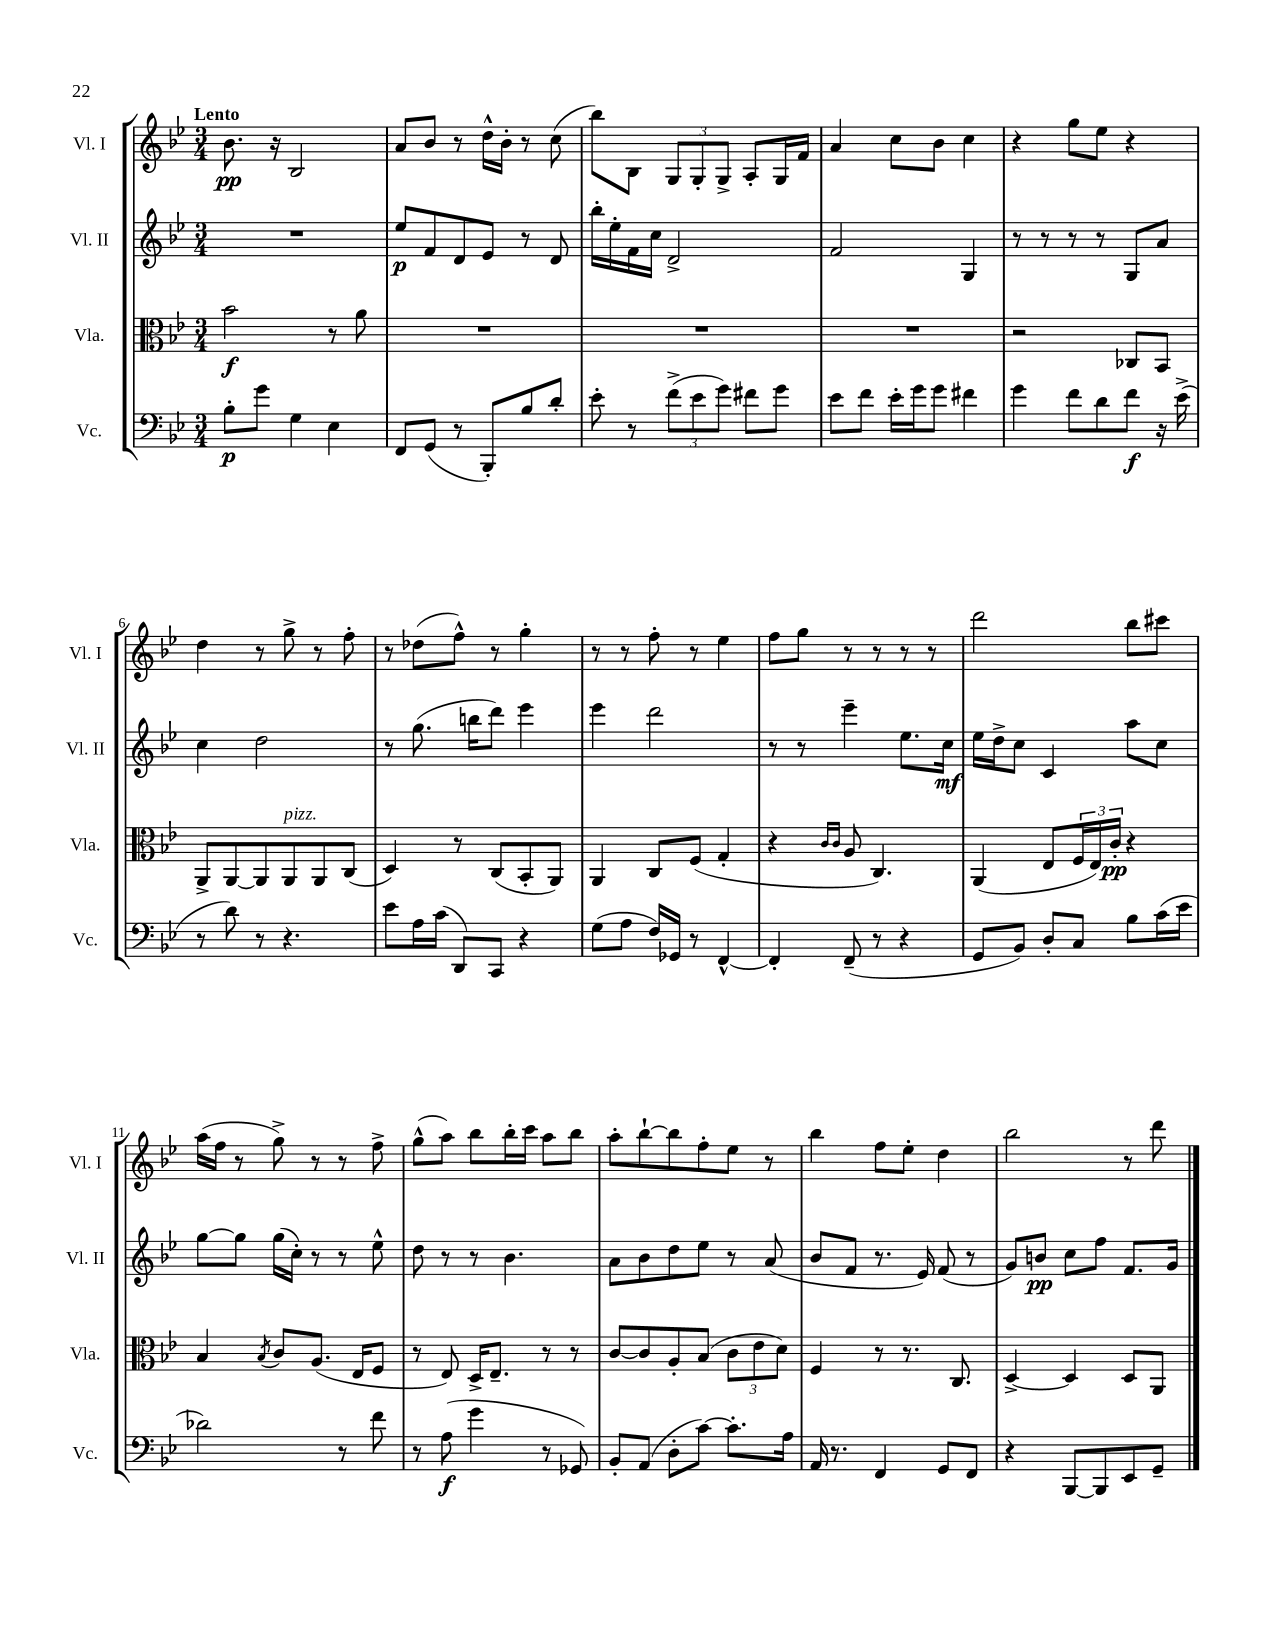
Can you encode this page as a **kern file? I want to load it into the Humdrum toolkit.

**kern	**dynam	**kern	**dynam	**kern	**dynam	**kern	**dynam
*part4	*part4	*part3	*part3	*part2	*part2	*part1	*part1
*staff4	*staff4	*staff3	*staff3	*staff2	*staff2	*staff1	*staff1
*I"Vc.	*	*I"Vla.	*	*I"Vl. II	*	*I"Vl. I	*
*I'Vc.	*	*I'Vla.	*	*I'Vl. II	*	*I'Vl. I	*
*clefF4	*	*clefC3	*	*clefG2	*	*clefG2	*
*k[b-e-]	*	*k[b-e-]	*	*k[b-e-]	*	*k[b-e-]	*
*M3/4	*	*M3/4	*	*M3/4	*	*M3/4	*
=1	=1	=1	=1	=1	=1	=1	=1
!	!	!	!	!	!	!LO:TX:a:B:t=Lento	!
8B-'\L	p	2b-\	f	2.r	.	8.b-\	pp
8g\J	.	.	.	.	.	.	.
.	.	.	.	.	.	16r	.
4G\	.	.	.	.	.	2B-/	.
4E-\	.	8r	.	.	.	.	.
.	.	8a\	.	.	.	.	.
=2	=2	=2	=2	=2	=2	=2	=2
8FF/L	.	2.r	.	8ee-/L	p	8a/L	.
(8GG/J	.	.	.	8f/	.	8b-/J	.
8r	.	.	.	8d/	.	8r	.
8BBB-'/L)	.	.	.	8e-/J	.	16dd^^\LL	.
.	.	.	.	.	.	16b-'\JJ	.
8B-/	.	.	.	8r	.	8r	.
8d'/J	.	.	.	8d/	.	(8cc\	.
=3	=3	=3	=3	=3	=3	=3	=3
8e-'\	.	2.r	.	16bb-'\LL	.	8bb-\L)	.
.	.	.	.	16ee-'\	.	.	.
8r	.	.	.	16f\	.	8B-\J	.
.	.	.	.	16cc\JJ	.	.	.
(12f^\L	.	.	.	2d^/	.	12G/L	.
12e-\	.	.	.	.	.	12G'/	.
12g\J)	.	.	.	.	.	12G^/J	.
8f#X\L	.	.	.	.	.	8A'/L	.
8g\J	.	.	.	.	.	16G/L	.
.	.	.	.	.	.	16f/JJ	.
=4	=4	=4	=4	=4	=4	=4	=4
8e-\L	.	2.r	.	2f/	.	4a/	.
8f\J	.	.	.	.	.	.	.
16e-'\LL	.	.	.	.	.	8cc\L	.
16g\J	.	.	.	.	.	.	.
8g\J	.	.	.	.	.	8b-\J	.
4f#X\	.	.	.	4G/	.	4cc\	.
=5	=5	=5	=5	=5	=5	=5	=5
4g\	.	2r	.	8r	.	4r	.
.	.	.	.	8r	.	.	.
8f\L	.	.	.	8r	.	8gg\L	.
8d\	.	.	.	8r	.	8ee-\J	.
8f\J	f	8C-X/L	.	8G/L	.	4r	.
16r	.	8BB-/J	.	8a/J	.	.	.
(16e-^\	.	.	.	.	.	.	.
!!LO:LB:g=z
=6	=6	=6	=6	=6	=6	=6	=6
8r	.	8AA^/L	.	4cc\	.	4dd\	.
8d\)	.	[8AA/	.	.	.	.	.
8r	.	8AA/]	.	2dd\	.	8r	.
!	!	!LO:TX:a:i:t=pizz.	!	!	!	!	!
4.r	.	8AA/	.	.	.	8gg^\	.
.	.	8AA/	.	.	.	8r	.
.	.	(8C/J	.	.	.	8ff'\	.
=7	=7	=7	=7	=7	=7	=7	=7
8e-\L	.	4D/)	.	8r	.	8r	.
16A\L	.	.	.	(8.gg\	.	(8dd-X\L	.
(16c\JJ	.	.	.	.	.	.	.
8DD/L)	.	8r	.	.	.	8ff^^\J)	.
.	.	.	.	16bbn\KL	.	.	.
8CC/J	.	(8C/L	.	8ddd\J)	.	8r	.
4r	.	8BB-'/	.	4eee-\	.	4gg'\	.
.	.	8AA/J)	.	.	.	.	.
=8	=8	=8	=8	=8	=8	=8	=8
(8G\L	.	4AA/	.	4eee-\	.	8r	.
8A\J	.	.	.	.	.	8r	.
16F/LL)	.	8C/L	.	2ddd\	.	8ff'\	.
16GG-X/JJ	.	.	.	.	.	.	.
8r	.	(8F/J	.	.	.	8r	.
[4FF^^/	.	4G'/	.	.	.	4ee-\	.
=9	=9	=9	=9	=9	=9	=9	=9
4FF'/]	.	4r	.	8r	.	8ff\L	.
.	.	.	.	8r	.	8gg\J	.
.	.	16qqc/LL	.	.	.	.	.
.	.	16qqc/JJ	.	.	.	.	.
(8FF~/	.	8A/	.	4eee-~\	.	8r	.
8r	.	4.C/)	.	.	.	8r	.
4r	.	.	.	8.ee-\L	.	8r	.
.	.	.	.	.	.	8r	.
.	.	.	.	16cc\Jk	mf	.	.
=10	=10	=10	=10	=10	=10	=10	=10
8GG/L	.	(4AA/	.	16ee-\LL	.	2ddd\	.
.	.	.	.	16dd^\J	.	.	.
8BB-/J)	.	.	.	8cc\J	.	.	.
8D'/L	.	8E-/L	.	4c/	.	.	.
8C/J	.	24F/L	.	.	.	.	.
.	.	24E-/)	.	.	.	.	.
.	.	24c'/JJ	pp	.	.	.	.
8B-\L	.	4r	.	8aa\L	.	8bb-\L	.
(16c\L	.	.	.	8cc\J	.	8ccc#X\J	.
16e-\JJ	.	.	.	.	.	.	.
!!LO:LB:g=z
=11	=11	=11	=11	=11	=11	=11	=11
2d-X\)	.	4B-/	.	[8gg\L	.	(16aa\LL	.
.	.	.	.	.	.	16ff\JJ	.
.	.	.	.	8gg\J]	.	8r	.
.	.	8qB-/	.	.	.	.	.
.	.	8c/L	.	(16gg\LL	.	8gg^\)	.
.	.	.	.	16cc'\JJ)	.	.	.
.	.	(8.A/J	.	8r	.	8r	.
8r	.	.	.	8r	.	8r	.
.	.	16E-/KL	.	.	.	.	.
8f\	.	8F/J	.	8ee-^^\	.	8ff^\	.
=12	=12	=12	=12	=12	=12	=12	=12
8r	.	8r	.	8dd\	.	(8gg^^\L	.
(8A\	f	8E-/)	.	8r	.	8aa\J)	.
4g\	.	16D^/KL	.	8r	.	8bb-\L	.
.	.	8.E-~/J	.	.	.	.	.
.	.	.	.	4.b-\	.	16bb-'\L	.
.	.	.	.	.	.	16ccc\JJ	.
8r	.	8r	.	.	.	8aa\L	.
8GG-X/)	.	8r	.	.	.	8bb-\J	.
=13	=13	=13	=13	=13	=13	=13	=13
8BB-'/L	.	[8c/L	.	8a\L	.	8aa'\L	.
(8AA/J	.	8c/]	.	8b-\	.	[8bb-`\	.
8D'\L	.	8A'/	.	8dd\	.	8bb-\]	.
[8c\J)	.	(8B-/J	.	8ee-\J	.	8ff'\	.
8.c'\L]	.	12c\L	.	8r	.	8ee-\J	.
.	.	12e-\	.	.	.	.	.
.	.	.	.	(8a/	.	8r	.
.	.	12d\J)	.	.	.	.	.
16A\Jk	.	.	.	.	.	.	.
=14	=14	=14	=14	=14	=14	=14	=14
16AA/	.	4F/	.	8b-/L	.	4bb-\	.
8.r	.	.	.	.	.	.	.
.	.	.	.	8f/J	.	.	.
4FF/	.	8r	.	8.r	.	8ff\L	.
.	.	8.r	.	.	.	8ee-'\J	.
.	.	.	.	16e-/)	.	.	.
8GG/L	.	.	.	(8f/	.	4dd\	.
.	.	8.C/	.	.	.	.	.
8FF/J	.	.	.	8r	.	.	.
=15	=15	=15	=15	=15	=15	=15	=15
4r	.	[4D^/	.	8g/L)	.	2bb-\	.
.	.	.	.	8bn/J	pp	.	.
[8BBB-/L	.	4D/]	.	8cc\L	.	.	.
8BBB-/]	.	.	.	8ff\J	.	.	.
8EE-/	.	8D/L	.	8.f/L	.	8r	.
8GG~/J	.	8AA/J	.	.	.	8ddd\	.
.	.	.	.	16g/Jk	.	.	.
==	==	==	==	==	==	==	==
*-	*-	*-	*-	*-	*-	*-	*-
